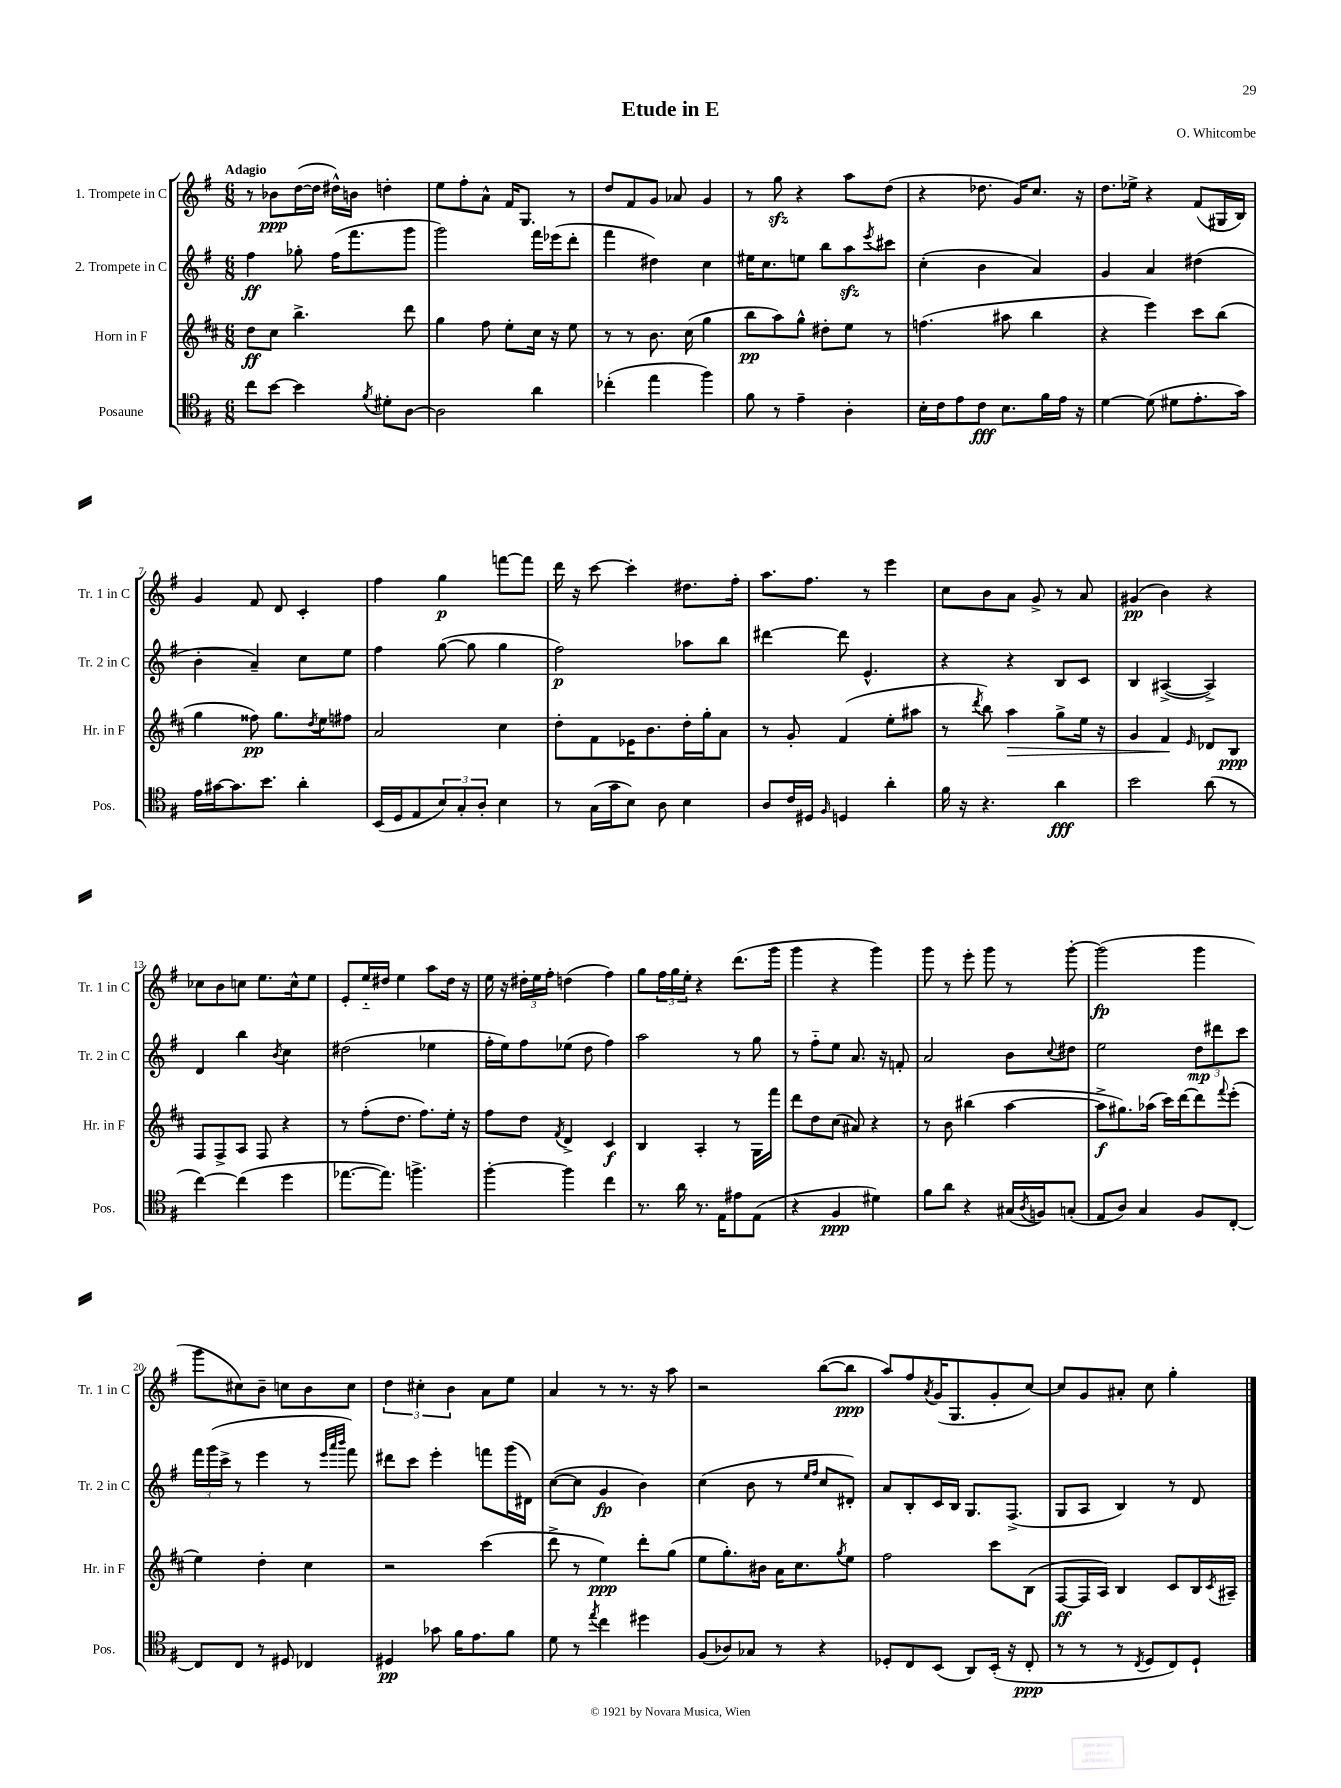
\header { title = "Etude in E" composer = "O. Whitcombe" }
<<
\new StaffGroup <<
\new Staff = "s0" \with { instrumentName = "1. Trompete in C" shortInstrumentName = "Tr. 1 in C" } {
    \clef treble \key g \major \numericTimeSignature \time 6/8 \tempo "Adagio"
    r8 bes'8\ppp d''16~( d''16 dis''16-^) b'16 d''4-. |
    e''8 fis''8-. a'8-^ fis'16 g8. r8 |
    d''8 fis'8 g'8 aes'8 g'4 |
    r8 g''8\sfz r4 a''8 d''8( |
    r4 des''8. g'16) c''8. r16 |
    d''8. ees''16-> r4 fis'8( gis16 b16) |
    g'4 fis'8 d'8 c'4-. |
    fis''4 g''4\p f'''8~ f'''8 |
    d'''16 r16 c'''8~ c'''4-. dis''8. fis''16-. |
    a''8. fis''8. r8 e'''4 |
    c''8 b'8 a'8 g'8-> r8 a'8 |
    gis'4\pp( b'4) r4 |
    ces''8 b'8 c''8 e''8. c''16-^ e''8 |
    e'8-. e''16-_ dis''16 e''4 a''8 dis''16 r16 |
    e''16 r16 \tuplet 3/2 { dis''16-. e''16 fis''16-. } d''4( fis''4) |
    g''8 \tuplet 3/2 { fis''16 g''16 e''16-. } r4 d'''8.( g'''16 |
    g'''4 r4 g'''4) |
    g'''8 r8 e'''8-. g'''8 r8 g'''8~-. |
    g'''2\fp( g'''4 |
    g'''8 cis''8) b'8-- c''8 b'8 c''8 |
    \tuplet 3/2 { d''4 cis''4-. b'4 } a'8 e''8 |
    a'4 r8 r8. r16 a''8 |
    r2 b''8~( b''8\ppp |
    a''8) fis''8 \acciaccatura { a'8 } g'16( g8. g'8-. c''8~) |
    c''8 g'8 ais'8-. c''8 g''4-. \bar "|." |
}
\new Staff = "s1" \with { instrumentName = "2. Trompete in C" shortInstrumentName = "Tr. 2 in C" } {
    \clef treble \key g \major \numericTimeSignature \time 6/8
    fis''4\ff ges''8-. fis''16( fis'''8. g'''8 |
    g'''2) fis'''16 ees'''16( d'''8-. |
    fis'''4 dis''4) c''4 |
    eis''16 c''8. e''8 b''8 a''8\sfz \acciaccatura { e'''8 } cis'''8 |
    c''4-.( b'4 a'4) |
    g'4 a'4 dis''4( |
    b'4-. a'4--) c''8 e''8 |
    fis''4 g''8~( g''8 g''4 |
    fis''2\p) aes''8 b''8 |
    dis'''4~ dis'''8 e'4.-^ |
    r4 r4 b8 c'8 |
    b4 ais4~->( ais4->) |
    d'4 b''4 \acciaccatura { b'8 } c''4 |
    dis''2( ees''4 |
    fis''16-. e''16) fis''8 ees''8( d''8 fis''4) |
    a''2 r8 g''8 |
    r8 fis''8-_ e''8 a'8. r16 f'8-. |
    a'2 b'8 \appoggiatura { c''8 } dis''8 |
    e''2 \tuplet 3/2 { d''8\mp dis'''8 c'''8 } |
    \tuplet 3/2 { fis'''16 g'''16( c'''16-> } r8 e'''4 r8 \grace { e'''32 a'''32 b'''32 } fis'''8) |
    dis'''8 c'''8 e'''4-. f'''8 g'''16( dis'16) |
    c''8~( c''8 g'4\fp b'4) |
    c''4( b'8 r8 \grace { e''16 fis''16 } c''8 dis'8-.) |
    a'8 b8-. c'16 b16 g8. fis8.->( |
    g8 a8 b4) r8 d'8 \bar "|." |
}
\new Staff = "s2" \with { instrumentName = "Horn in F" shortInstrumentName = "Hr. in F" } {
    \clef treble \key d \major \numericTimeSignature \time 6/8
    d''8\ff cis''8 b''4.-> d'''8 |
    g''4 fis''8 e''8-. cis''16 r16 e''8 |
    r8 r8 b'8. cis''16( g''4 |
    b''8\pp a''8) g''8-^ dis''8-. e''8 r8 |
    f''4.( ais''8 b''4 |
    r4 e'''4) cis'''8 b''8( |
    g''4 fisis''8\pp) g''8. \acciaccatura { d''8 } e''16 fis''8 |
    a'2 cis''4 |
    d''8-. fis'8 ees'16 b'8. d''16-. g''16-. a'8 |
    r8 g'8-. fis'4( e''8-. ais''8 |
    r8 \acciaccatura { d'''8 } b''8) a''4\> g''8-> e''16 r16 |
    g'4 fis'4\! \grace { e'16 } des'8 b8\ppp |
    fis8 fis8-> a8 fis8 r4 |
    r8 fis''8-.( d''8. fis''8.) e''16-. r16 |
    fis''8 d''8 \acciaccatura { fis'8 } d'4-> cis'4\f |
    b4 a4-. r8 g16 fis'''16 |
    d'''8 d''8 cis''8( ais'8) r4 |
    r8 b'8 bis''4( a''4~ |
    a''8->\f gis''8.) aes''16( cis'''16) d'''16~ d'''8 \appoggiatura { fis'''8 } e'''8-.( |
    e''4) d''4-. cis''4 |
    r2 cis'''4( |
    d'''8-> r8 e''4\ppp) d'''8-. g''8( |
    e''8 g''8.-.) bis'16 a'16 cis''8. \acciaccatura { g''8 } e''8 |
    fis''2 cis'''8 b8( |
    fis8~\ff fis16 a16) b4 cis'8 b16 \acciaccatura { cis'8 } ais16-- \bar "|." |
}
\new Staff = "s3" \with { instrumentName = "Posaune" shortInstrumentName = "Pos." } {
    \clef tenor \key g \major \numericTimeSignature \time 6/8
    c''8 b'8~ b'4 \acciaccatura { fis'8 } dis'8-. a8~ |
    a2 a'4 |
    ces''4-.( e''4 fis''4) |
    fis'8 r8 e'4-- a4-. |
    b16-. c'16 e'8 c'8\fff b8. fis'16 e'16 r16 |
    d'4~ d'8( dis'8 e'8.-. g'16) |
    e'16 gis'16~ gis'8. b'8. a'4-. |
    b,16( d16 e8 \tuplet 3/2 { b8) g8-. a8-. } b4 |
    r8 g16( g'16 b8) a8 b4 |
    a8 c'16 dis16 \grace { fis16 } d4 a'4-. |
    fis'16 r16 r4. a'4\fff |
    b'2 a'8( r8 |
    c''4~) c''4( d''4 |
    ees''8.~ ees''8.) f''4.-> |
    fis''4~-. fis''4 c''4 |
    r8. a'16 r8. e16 eis'8 e8( |
    r4 fis4\ppp dis'4) |
    fis'8 a'8 r4 gis16( \acciaccatura { a8 } f16) g8-.( |
    e8 a8) g4 fis8 c8~-. |
    c8 c8 r8 dis8 ces4 |
    dis4\pp ges'8 fis'16 e'8. fis'8 |
    d'8 r8 \acciaccatura { e''8 } c''4 dis''4 |
    fis8( aes8) ges8 r8 r4 |
    des8-. c8 b,8( a,8) b,16-.( r16 c8-.\ppp |
    r8 r8 r8 \acciaccatura { c8 } d8 c8) d8-! \bar "|." |
}
>>
>>
